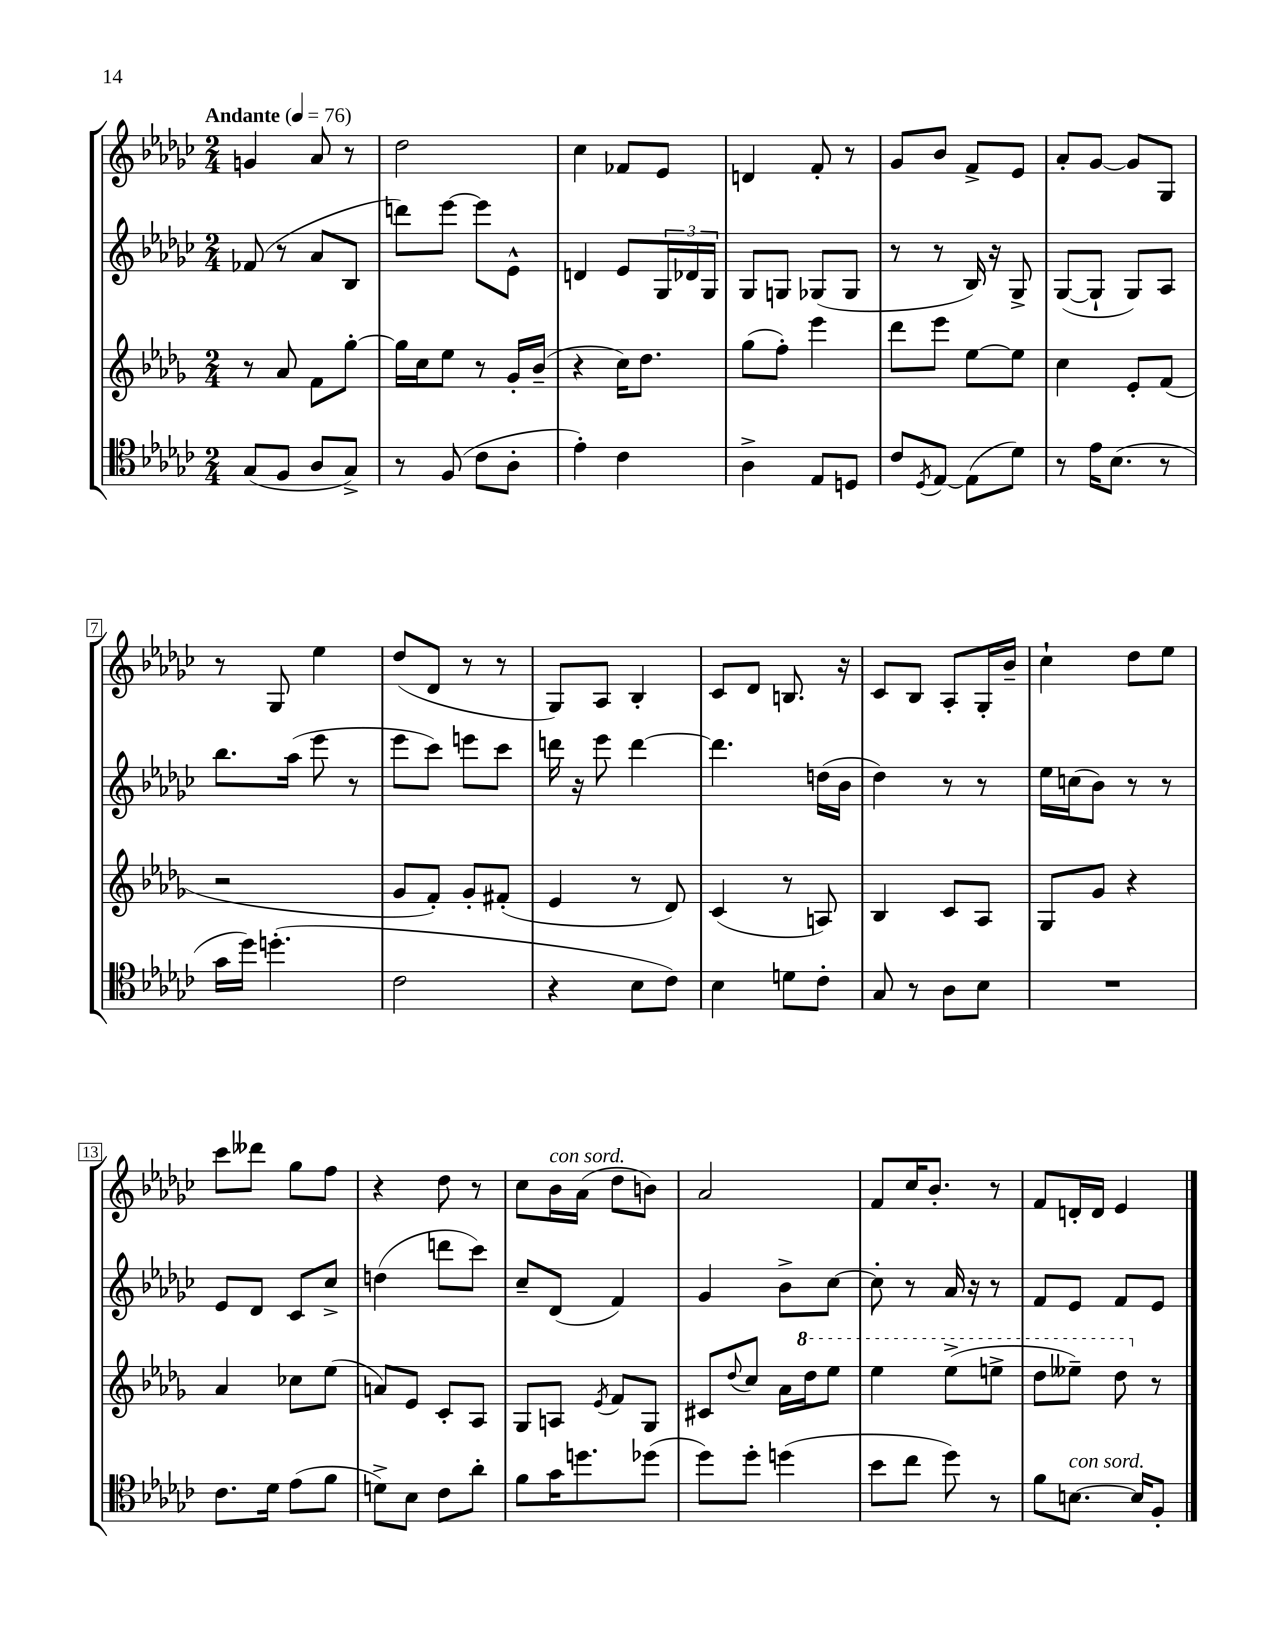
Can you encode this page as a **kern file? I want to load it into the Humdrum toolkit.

**kern	**kern	**kern	**kern
*staff4	*staff3	*staff2	*staff1
*clefC4	*clefG2	*clefG2	*clefG2
*k[b-e-a-d-g-c-]	*k[b-e-a-d-g-]	*k[b-e-a-d-g-c-]	*k[b-e-a-d-g-c-]
*M2/4	*M2/4	*M2/4	*M2/4
*MM76	*MM76	*MM76	*MM76
(8G-	8r	(8f-	4g
8F	8a-	8r	.
8A-	8f	8a-	8a-
8G-^)	[8gg-'	8B-	8r
=	=	=	=
8r	16gg-]	8ddd)	2dd-
.	16cc	.	.
(8F	8ee-	[8eee-	.
8c-	8r	8eee-]	.
8A-'	16g-'	8e-^^	.
.	(16b-~	.	.
=	=	=	=
4e-')	4r	4d	4cc-
4c-	16cc)	8e-	8f-
.	8.dd-	.	.
.	.	24G-	8e-
.	.	24d-	.
.	.	24G-	.
=	=	=	=
4A-^	(8gg-	8G-	4d
.	8ff')	8G	.
8E-	4eee-	(8G-	8f'
8D	.	8G-	8r
=	=	=	=
8c-	8ddd-	8r	8g-
8qD-	.	.	.
[8E-	8eee-	8r	8b-
(8E-]	[8ee-	16B-)	8f^
.	.	16r	.
8d-)	8ee-]	8G-^	8e-
=	=	=	=
8r	4cc	([8G-	8a-'
16e-	.	8G-`]	[8g-
(8.B-	.	.	.
.	8e-'	8G-)	8g-]
8r	(8f	8A-	8G-
=	=	=	=
16g-	2r	8.bb-	8r
16dd-)	.	.	.
(4.dd'	.	.	8G-
.	.	(16aa-	.
.	.	8eee-	4ee-
.	.	8r	.
=	=	=	=
2c-	8g-	8eee-	(8dd-
.	8f')	8ccc-)	8d-
.	8g-'	8eee	8r
.	(8f#'	8ccc-	8r
=	=	=	=
4r	4e-	16ddd	8G-)
.	.	16r	.
.	.	8eee-	8A-
8B-	8r	[4ddd	4B-'
8c-)	8d-)	.	.
=	=	=	=
4B-	(4c	4.ddd]	8c-
.	.	.	8d-
8d	8r	.	8.B
8c-'	8A)	(16dd	.
.	.	16b-	16r
=	=	=	=
8G-	4B-	4dd-)	8c-
8r	.	.	8B-
8A-	8c	8r	8A-'
8B-	8A-	8r	16G-'
.	.	.	16b-~
=	=	=	=
2r	8G-	16ee-	4cc-`
.	.	(16cc	.
.	8g-	8b-)	.
.	4r	8r	8dd-
.	.	8r	8ee-
=	=	=	=
8.c-	4a-	8e-	8ccc-
.	.	8d-	8ddd--
16d-	.	.	.
(8e-	8cc-	8c-	8gg-
8f	(8ee-	8cc-^	8ff
=	=	=	=
8d^)	8a)	(4dd	4r
8B-	8e-	.	.
8c-	8c'	8ddd	8dd-
8a-'	8A-	8ccc-)	8r
=	=	=	=
8f	8G-	8cc-~	8cc-
16g-	8A	(8d-	16b-
8.dd	.	.	(16a-
.	8qe-	.	.
.	8f	4f)	8dd-
(8dd-	8G-	.	8b)
=	=	=	=
8dd-)	8c#	4g-	2a-
.	8qqdd-	.	.
8dd-'	8cc	.	.
(4dd	16a-	8b-^	.
.	16ddd-	.	.
.	8eee-	[8cc-	.
=	=	=	=
8b-	4eee-	8cc-']	8f
8cc-	.	8r	16cc-
.	.	.	8.b-'
8dd-)	(8eee-^	16a-	.
.	.	16r	.
8r	8eee^	8r	8r
=	=	=	=
8f	8ddd-	8f	8f
[8.B	8eee--~)	8e-	16d'
.	.	.	16d
.	8ddd-	8f	4e-
16B]	.	.	.
8F'	8r	8e-	.
==	==	==	==
*-	*-	*-	*-
